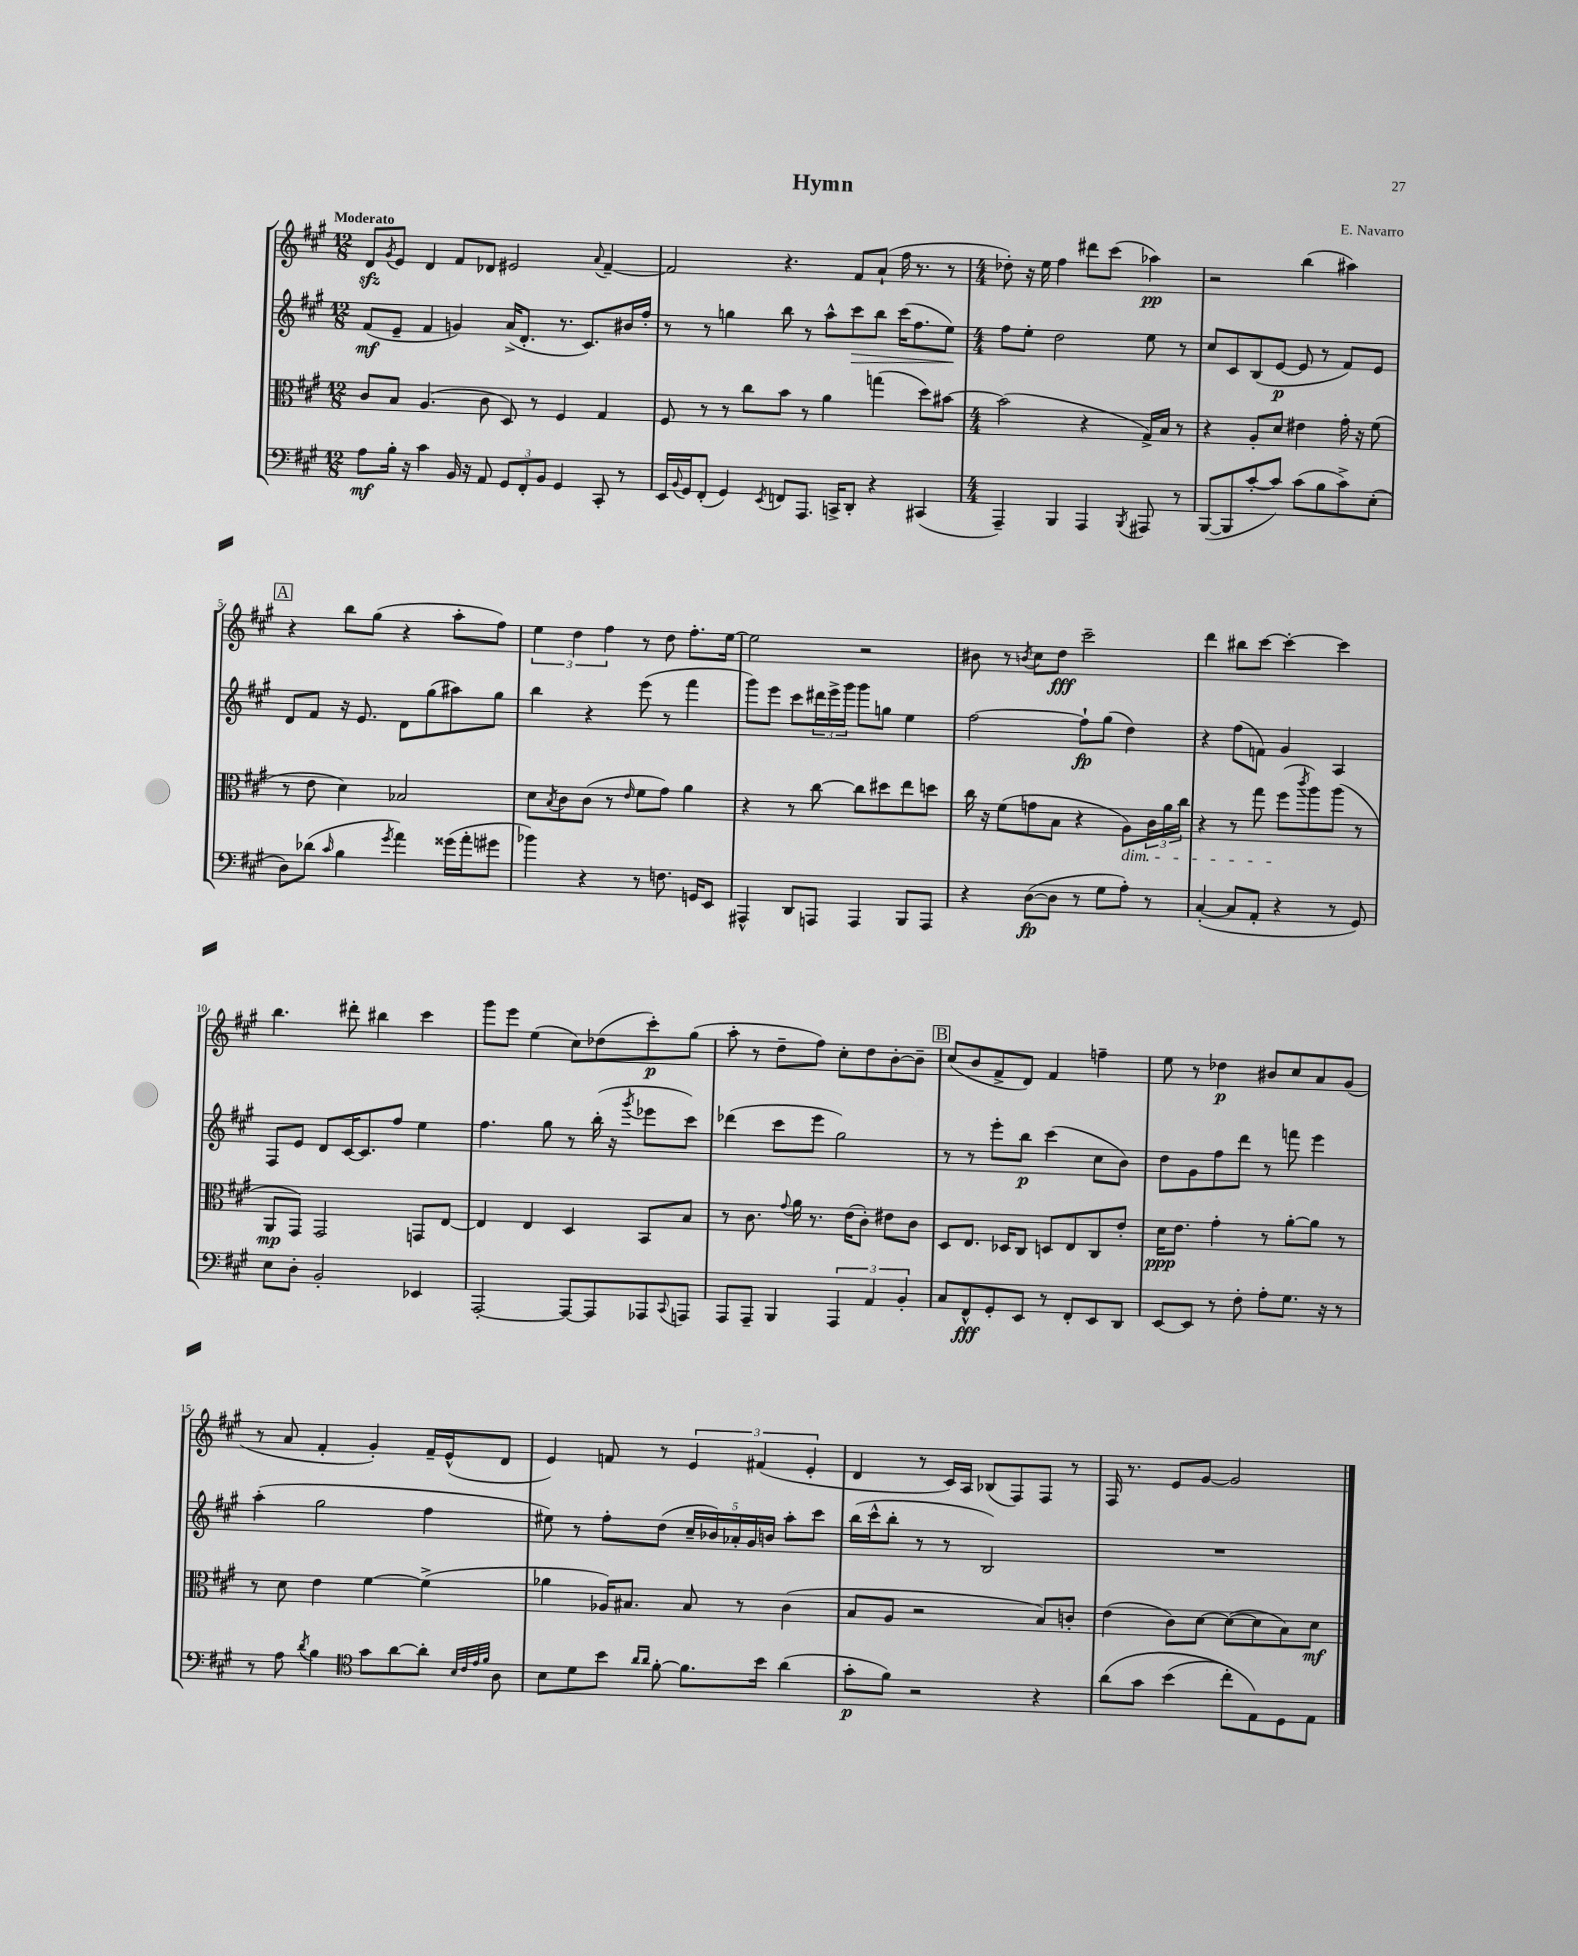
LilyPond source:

\header { title = "Hymn" composer = "E. Navarro" }
<<
\new StaffGroup <<
\new Staff = "s0" {
    \clef treble \key a \major \numericTimeSignature \time 12/8 \tempo "Moderato"
    d'8\sfz \acciaccatura { gis'8 } e'8 d'4 fis'8 des'8 eis'2 \appoggiatura { a'8 } fis'4~-- |
    fis'2 r4. fis'8 a'8-!( fis''16 r8. r8 |
    \numericTimeSignature \time 4/4 des''8-.) r16 e''16 fis''4 dis'''8 cis'''8( aes''4\pp) |
    r2 b''4( ais''4) |
    \mark \markup { \box "A" } r4 b''8 gis''8( r4 a''8-. fis''8) |
    \tuplet 3/2 { e''4 d''4 fis''4 } r8 d''8 fis''8.-. e''16~ |
    e''2 r2 |
    bis'8 r8 \acciaccatura { b'8 } cis''8 d''8\fff cis'''2-- |
    d'''4 bis''8 cis'''8~ cis'''4~-. cis'''4 |
    b''4. dis'''8-. bis''4 cis'''4 |
    gis'''8 e'''8 e''4( cis''8) des''8( cis'''8-.\p) gis''8( |
    a''8-. r8 d''8-- fis''8) cis''8-. d''8 b'8~-. b'8-- |
    \mark \markup { \box "B" } cis''8( b'8 fis'8-> d'8) fis'4 f''4-- |
    e''8 r8 des''4\p bis'8 cis''8 a'8 gis'8( |
    r8 a'8 fis'4-. gis'4-.) fis'16-- e'16-^( d'8 |
    e'4) f'8 r8 \tuplet 3/2 { e'4 fis'4( e'4-. } |
    d'4 r8 cis'16) a16 bes8( fis8) fis8 r8 |
    fis16 r8. e'8 gis'8~ gis'2 \bar "|." |
}
\new Staff = "s1" {
    \clef treble \key a \major \numericTimeSignature \time 12/8
    fis'8\mf( e'8-- fis'4 g'4) a'16->( d'8.-. r8. cis'8.) bis'16 fis''16-. |
    r8 r8 g''4 b''8 r8 a''8-^ cis'''8\> b''8 cis'''16( fis''8. e''8\!) |
    \numericTimeSignature \time 4/4 fis''8 e''8-. d''2 e''8 r8 |
    cis''8 cis'8 b8( e'8~\p e'8 r8 fis'8) e'8 |
    \mark \markup { \box "A" } d'8 fis'8 r16 e'8. d'8 gis''8( ais''8) gis''8 |
    b''4 r4 e'''8( r8 fis'''4 |
    gis'''8) e'''8 cis'''8 \tuplet 3/2 { dis'''16 e'''16-> gis'''16 } gis'''8 g''8 e''4 |
    fis''2~ fis''8-!\fp gis''8( d''4) |
    r4 fis''8( f'8) gis'4 a4 |
    fis8 e'8 d'8 cis'16~ cis'8. fis''8 e''4 |
    fis''4. gis''8 r8 b''16-.( r16 \acciaccatura { gis'''8 } ees'''8 cis'''8) |
    des'''4( cis'''8 e'''8 gis''2) |
    \mark \markup { \box "B" } r8 r8 e'''8-. b''8\p cis'''4( cis''8 b'8) |
    d''8 gis'8 fis''8 d'''8 r8 f'''8 e'''4 |
    a''4-.( gis''2 fis''4 |
    eis''8) r8 fis''8-. d''8( \tuplet 5/4 { cis''16-- bes'16) aes'16-. gis'16 b'16 } a''8-. cis'''8 |
    b''16( cis'''16-^ b''8-. r8 r8 b2) |
    R1 \bar "|." |
}
\new Staff = "s2" {
    \clef alto \key a \major \numericTimeSignature \time 12/8
    cis'8 b8 a4.( cis'8 d8) r8 fis4 gis4 |
    fis8 r8 r8 cis''8 b'8 r8 a'4 g''4( d''8) bis'8~ |
    \numericTimeSignature \time 4/4 bis'2( r4 gis16->) b16 r8 |
    r4 a8-. d'8 eis'4 gis'16-. r16 fis'8( |
    \mark \markup { \box "A" } r8 e'8 d'4) bes2 |
    d'8 \acciaccatura { b8 } cis'8 cis'8( r8 \grace { e'16 } fis'8 gis'8) a'4 |
    r4 r8 cis''8~ cis''8 dis''8 e''8 d''8 |
    cis''16 r16 fis'8( g'8 b8 r4 a8\dim) \tuplet 3/2 { cis'16 a'16 cis''16 } |
    r4 r8 gis''8 fis''8\!( \acciaccatura { cis'''8 } a''8) a''8( r8 |
    a,8\mp gis,8) gis,2 g,8 e8~ |
    e4 e4 d4 b,8 b8 |
    r8 cis'8. \appoggiatura { gis'8 } a'16 r8. e'16( cis'8-.) eis'8 cis'8 |
    \mark \markup { \box "B" } d8 e8. des16 cis8 d8 e8 cis8 e'8-. |
    d'16\ppp e'8. gis'4-. r8 a'8~-. a'8 r8 |
    r8 d'8 e'4 fis'4~ fis'4->( |
    aes'4 aes16) bis8. bis8 r8 cis'4( |
    b8 a8 r2 b8) c'8-. |
    e'4( cis'8) d'8~ d'8~( d'8 b8) d'8\mf \bar "|." |
}
\new Staff = "s3" {
    \clef bass \key a \major \numericTimeSignature \time 12/8
    a8\mf b16-. r16 cis'4 b,16 r16 a,8 \tuplet 3/2 { gis,8 fis,8-. b,8 } gis,4 cis,8-. r8 |
    e,16 \appoggiatura { b,8 } gis,16 fis,8-.( gis,4) \acciaccatura { e,8 } f,8 a,,8. c,16-> d,8-. r4 cis,4( |
    \numericTimeSignature \time 4/4 a,,4--) b,,4 a,,4 \acciaccatura { b,,8 } ais,,8 r8 |
    b,,8~( b,,8 cis'8~-. cis'8) cis'8( b8 cis'8->) e8-.( |
    \mark \markup { \box "A" } d8) des'8( \grace { cis'16 } b4 \acciaccatura { gis'8 } a'4) gisis'16( a'16-. gis'8 |
    bes'4) r4 r8 f8. g,16 e,8 |
    ais,,4-^ d,8 a,,8 a,,4 b,,8 a,,8 |
    r4 d8~\fp( d8 r8 gis8 a8-.) r8 |
    cis4~-.( cis8 a,8-. r4 r8 gis,8) |
    e8 d8-. b,2-. ees,4 |
    a,,2~-. a,,8~ a,,8 aes,,8 \appoggiatura { cis,8 } a,,8 |
    a,,8 a,,8-- b,,4 \tuplet 3/2 { a,,4 a,4 b,4-. } |
    \mark \markup { \box "B" } cis8 fis,8-^\fff gis,8-. e,8 r8 fis,8-. e,8 d,8 |
    e,8~ e,8 r8 fis8-. a8-. gis8. r16 r8 |
    r8 a8 \acciaccatura { d'8 } b4 \clef tenor gis'8 a'8~ a'8-. \grace { b32 cis'32 e'32 fis'32 } a8 |
    b8 d'8 b'8 \grace { a'16 a'16 } fis'8~-. fis'8. b'16 a'4( |
    gis'8-.\p fis'8) r2 r4 |
    a'8\( gis'8 b'4( cis''8-.) e8\) d8 e8 \bar "|." |
}
>>
>>
